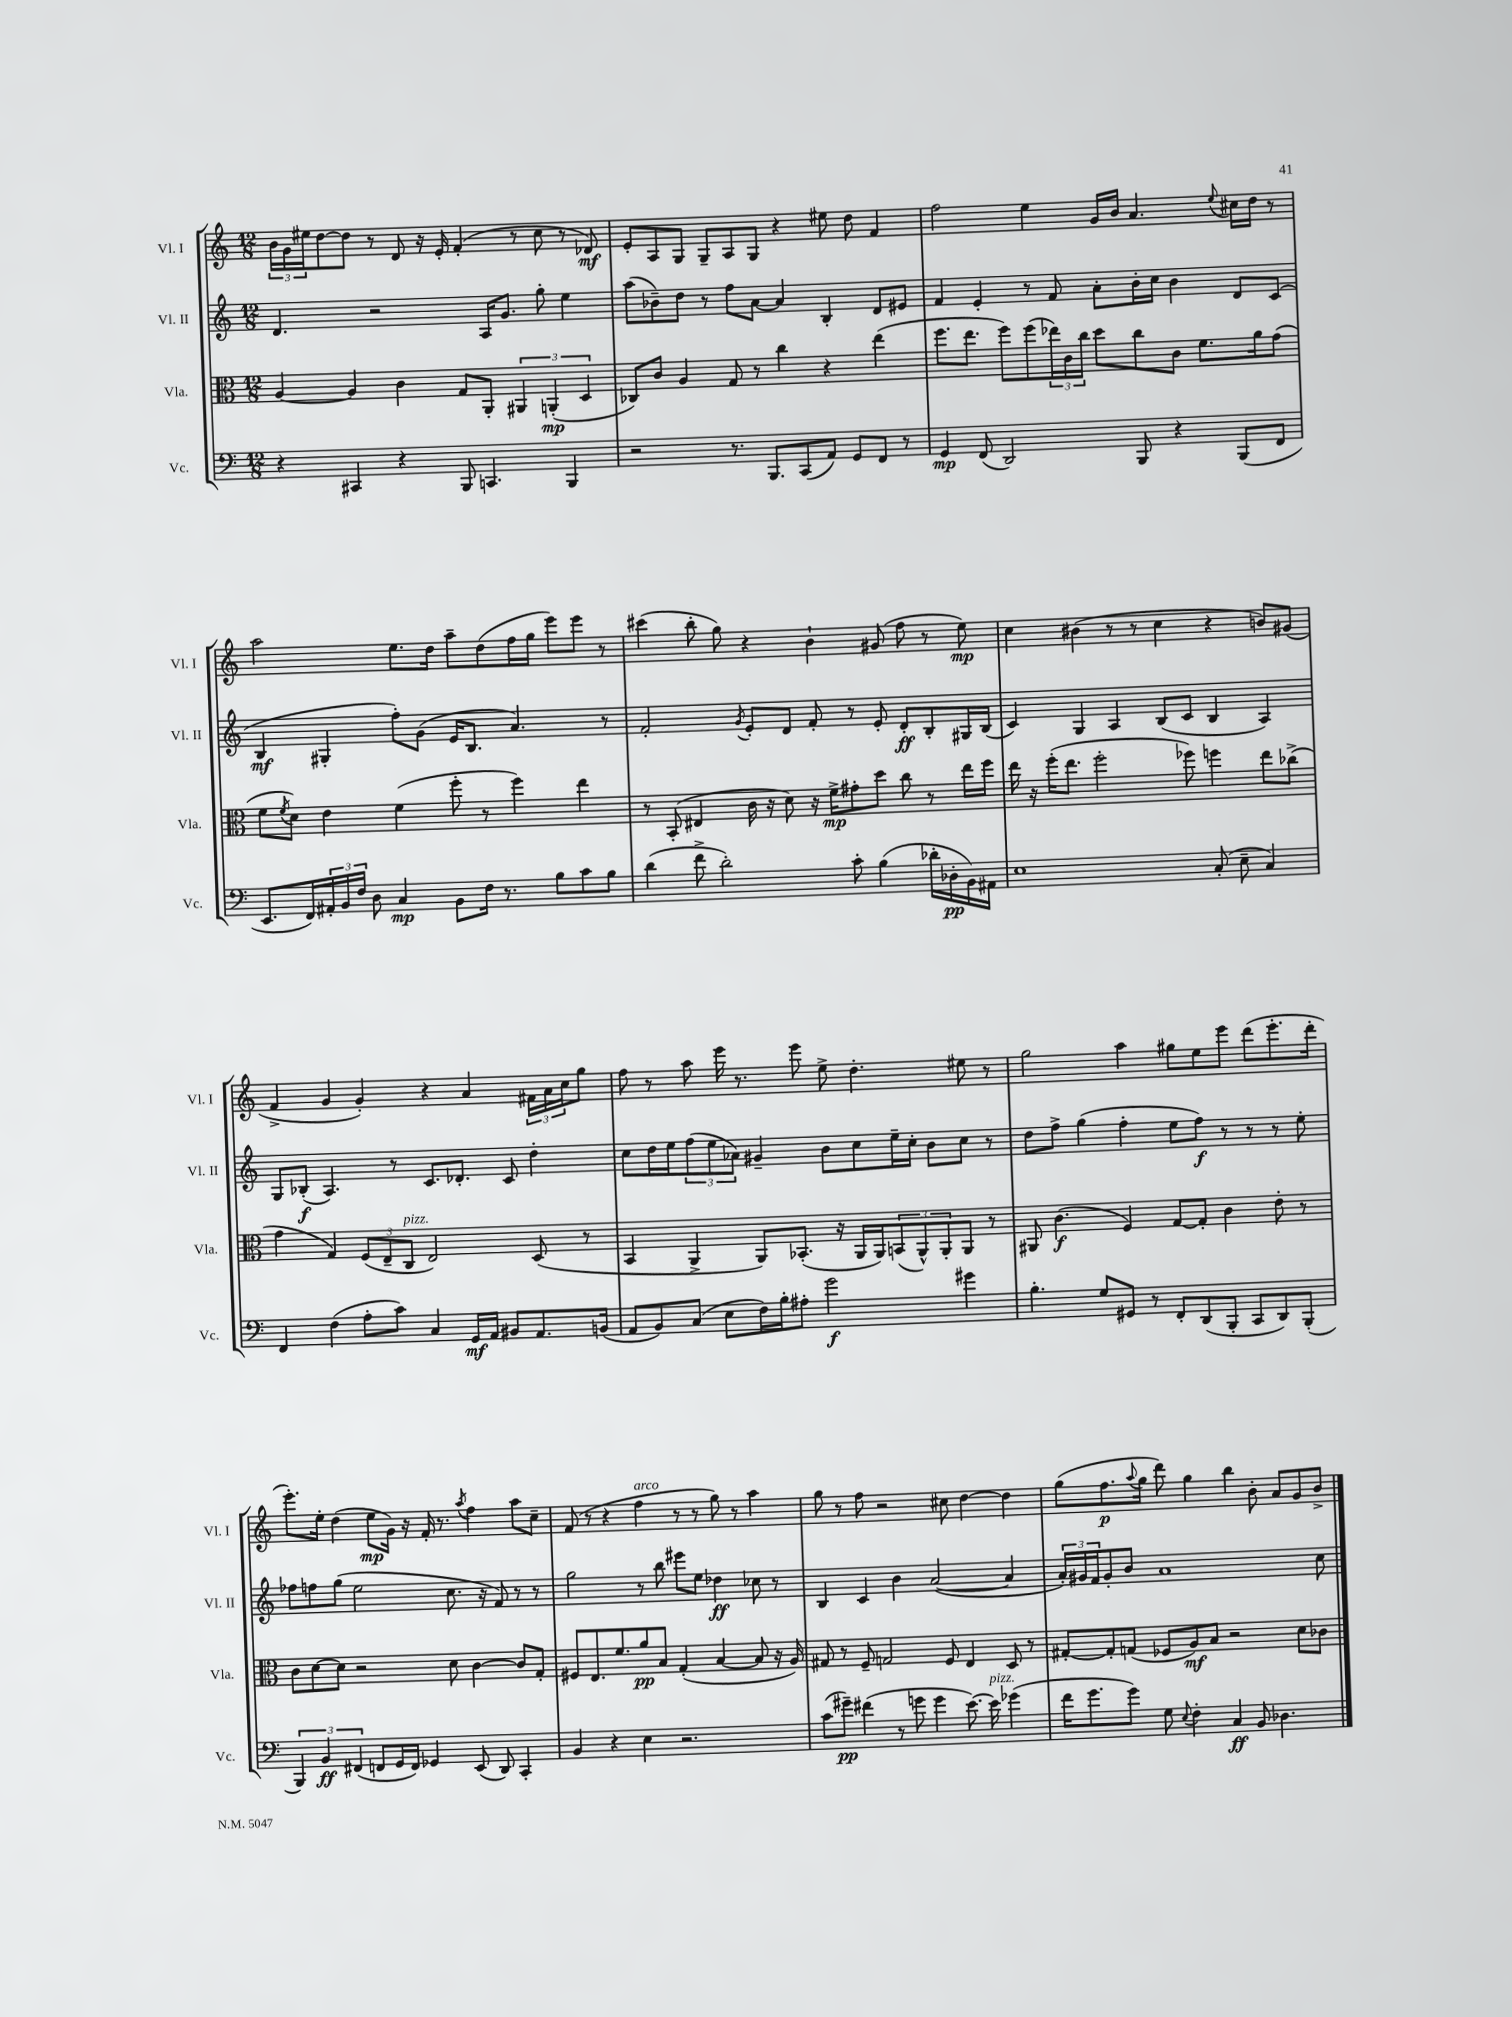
<<
\new StaffGroup <<
\new Staff = "s0" \with { instrumentName = "Vl. I" shortInstrumentName = "Vl. I" } {
    \clef treble \key c \major \numericTimeSignature \time 12/8
    \tuplet 3/2 { b'16 g'16 eis''16 } d''8~ d''8 r8 d'8 r16 e'16-. f'4-.( r8 c''8 r8 des'8\mf) |
    e'8-. a8 g8 g8-- a8 g8 r4 eis''8 d''8 f'4 |
    f''2 e''4 g'16 b'16 a'4. \appoggiatura { e''8 } cis''16 d''16 r8 |
    a''2 e''8. d''16 a''8-- d''8( f''16 g''16 e'''8) e'''8 r8 |
    cis'''4( b''8-. g''8) r4 b'4-! gis'8( f''8 r8 e''8\mp) |
    c''4 bis'4( r8 r8 c''4 r4 b'8) gis'8( |
    f'4-> g'4 g'4-.) r4 a'4 \tuplet 3/2 { fis'16 a'16 c''16 } g''8 |
    f''8 r8 a''8 e'''16 r8. e'''8 e''8-> d''4.-. eis''8 r8 |
    g''2 a''4 gis''8 e''8 e'''8 d'''8( e'''8.-. d'''16-. |
    e'''8.-.) e''16-. d''4( e''8\mp g'16) r16 f'16-. r8. \acciaccatura { a''8 } f''4 a''8 c''8-- |
    f'8( r8 r4 f''4^\markup { \italic "arco" } r8 r8 g''8) r8 a''4 |
    g''8 r8 f''8 r2 cis''8 d''4~ d''4 |
    g''8( f''8.\p \appoggiatura { a''8 } g''16 d'''8) g''4 b''4 b'8-. a'8 g'8 b'8-> \bar "|." |
}
\new Staff = "s1" \with { instrumentName = "Vl. II" shortInstrumentName = "Vl. II" } {
    \clef treble \key c \major \numericTimeSignature \time 12/8
    d'4. r2 a16 g'8. g''8-. e''4 |
    a''8( bes'8--) d''8 r8 f''8 a'8~ a'4 b4-. d'8 eis'8 |
    f'4 e'4-. r8 f'8 a'8-. b'16-. c''16 b'4 d'8 c'8( |
    b4\mf gis4-. f''8-.) g'8( e'16 b8. a'4.) r8 |
    f'2-. \acciaccatura { g'8 } e'8-. d'8 f'8-. r8 e'8-. d'8-.\ff b8-. gis16 b16( |
    c'4) g4 a4 b8( c'8 b4 a4) |
    g8 bes8-.\f( a4.) r8 c'8. des'8.-. c'8 d''4-. |
    c''8 d''16 e''16 \tuplet 3/2 { f''8( e''8 aes'8) } gis'4-- b'8 c''8 e''16-- c''16-. b'8 c''8 r8 |
    d''8 f''8-> g''4( f''4-. e''8 f''8\f) r8 r8 r8 e''8-. |
    fes''8 f''8 g''8( e''2 c''8. r16 f'8) r8 r8 |
    g''2 r8 b''8 eis'''8 e''8 des''4\ff ces''8 r8 |
    b4 c'4 b'4 a'2~( a'4 |
    \tuplet 3/2 { a'16-.) gis'16 f'16 } gis'8-. b'8 a'1 c''8 \bar "|." |
}
\new Staff = "s2" \with { instrumentName = "Vla." shortInstrumentName = "Vla." } {
    \clef alto \key c \major \numericTimeSignature \time 12/8
    a4~ a4 c'4 g8 a,8-. \tuplet 3/2 { ais,4 a,4-.\mp( d4 } |
    ces8) c'8 a4 g8 r8 c''4 r4 e''4( |
    f''8. e''8. f''8) f''8( \tuplet 3/2 { ees''16) c'16 c''16 } d''8 c''8 c'8 f'8. a'16 g'8( |
    f'8 \acciaccatura { f'8 } d'8) e'4 f'4( f''8-. r8 f''4) e''4 |
    r8 b,8-.( eis4 c'16 r16 d'8) r16 f'16->\mp gis'8-. d''8 c''8 r8 e''16 f''16 |
    e''16 r16 f''16-.( e''8. f''2-. fes''8) f''4 e''8 ces''8->( |
    g'4 g4) \tuplet 3/2 { f8( e8-- c8^\markup { \italic "pizz." } } e2) d8( r8 |
    b,4 a,4-> a,8) bes,8.-.( r16 a,16 a,16) \tuplet 3/2 { b,8( a,8-^) a,8-. } a,8 r8 |
    ais,8 c'4.\f( f4) g8~ g8-. c'4 e'8-. r8 |
    c'8 d'8~ d'8 r2 d'8 c'4~ c'8 g8-. |
    fis8 e8. f'8. a'8\pp b8 g4-.( b4~ b8 r16 a16) |
    gis8 r8 f8-- g2 f8 e4 d8 r8 |
    gis8~-. gis8-. g8( fes8 a8\mf) b8 r2 d'8 ces'8 \bar "|." |
}
\new Staff = "s3" \with { instrumentName = "Vc." shortInstrumentName = "Vc." } {
    \clef bass \key c \major \numericTimeSignature \time 12/8
    r4 cis,4 r4 b,,8 c,4. b,,4 |
    r2 r8. b,,8. c,8( a,8) g,8 f,8 r8 |
    g,4\mp f,8( d,2) b,,8 r4 b,,8( f,8 |
    e,8. f,16) \tuplet 3/2 { ais,16-. b,16 f16 } d8 c4\mp b,8 f16 r8. b8 c'8 b8 |
    d'4( f'8-> d'2-.) c'8-. b4( des'16-. des16-.\pp b,16) ais,16 |
    e1 c8-.( e8-- c4) |
    f,4 f4( a8-. c'8) c4 g,16\mf a,16 bis,8 a,8. b,16( |
    a,8 b,8) c8( e8 f16) b16-. ais8-. g'2\f gis'4 |
    b4.-. g8 gis,8 r8 f,8-. d,8( b,,8-. c,8 d,8) b,,8-.( |
    \tuplet 3/2 { b,,4) b,4\ff fis,4( } f,8 g,16 f,16) ges,4 e,8( d,8) c,4-. |
    b,4 r4 e4 r2. |
    c'8( gis'8--\pp) fis'4( r8 g'8 g'4 e'8.~) e'16^\markup { \italic "pizz." } ges'4( |
    f'16 g'8. g'8) g8 \appoggiatura { e8 } f4-. c4\ff b,8 des4. \bar "|." |
}
>>
>>
\layout { \context { \Score \remove "Bar_number_engraver" } }
